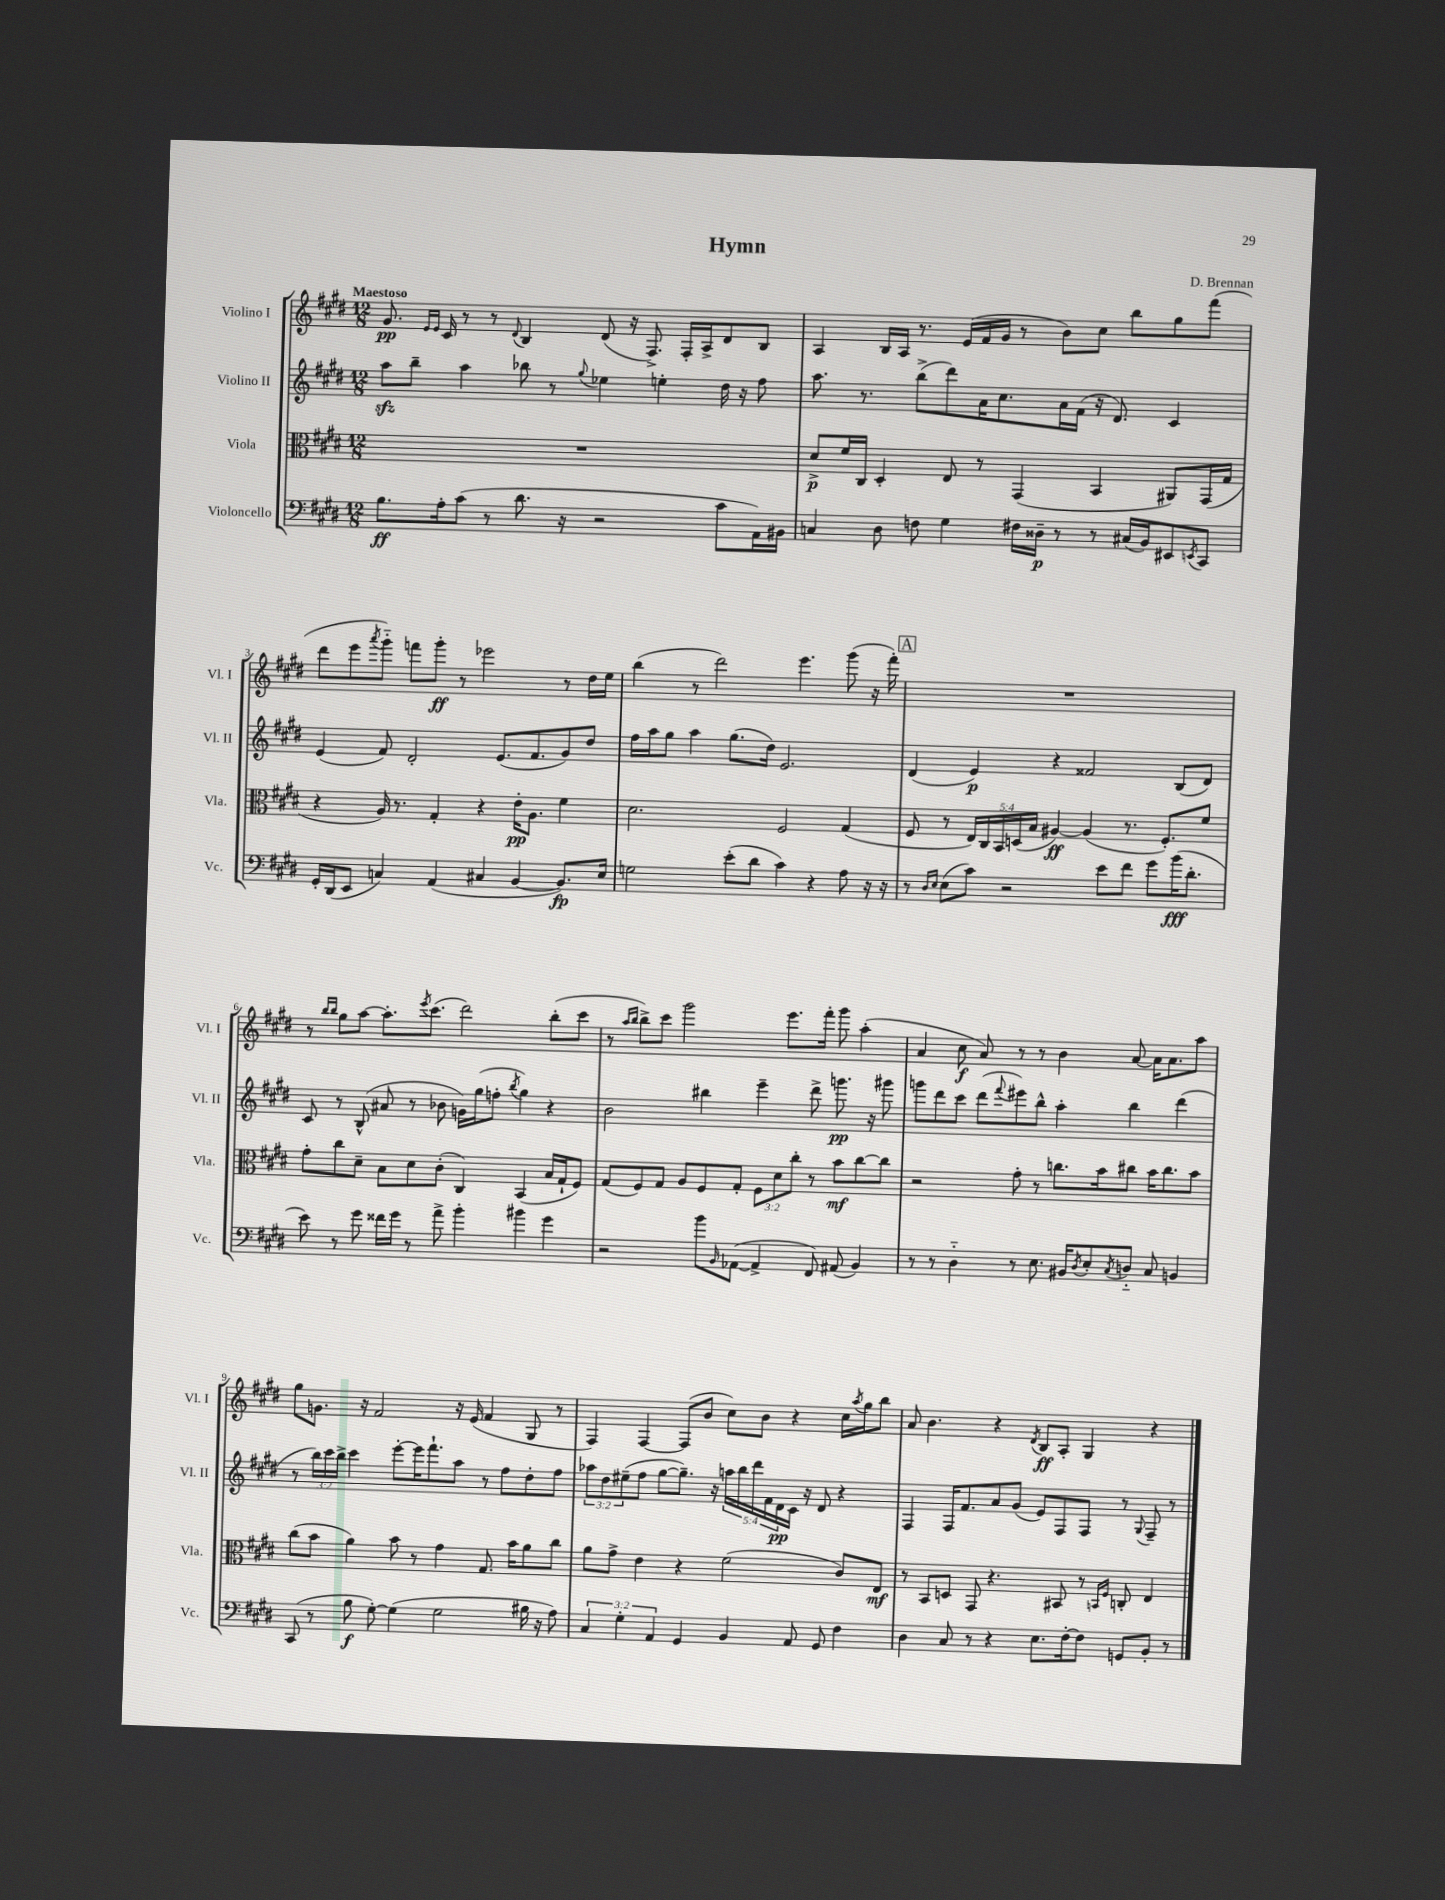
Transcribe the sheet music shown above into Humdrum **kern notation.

**kern	**kern	**kern	**kern
*staff4	*staff3	*staff2	*staff1
*clefF4	*clefC3	*clefG2	*clefG2
*k[f#c#g#d#]	*k[f#c#g#d#]	*k[f#c#g#d#]	*k[f#c#g#d#]
*M12/8	*M12/8	*M12/8	*M12/8
8.B\L	1.r	8aa\L	8.g#/
.	.	8bb~\J	.
.	.	.	16qqe/LL
.	.	.	16qqe/JJ
16A'\k	.	.	16c#/
(8c#\J	.	4aa\	8r
8r	.	.	8r
.	.	.	8qqd#/
8.d#\	.	8bb-\	4B/
.	.	8r	.
16r	.	.	.
.	.	8qqgg#/	.
2r	.	4ee-\	(8d#/
.	.	.	16r
.	.	.	8.F#^/)
.	.	4ee'\	.
.	.	.	16F#'/LL
.	.	.	16A^/J
8c#\L	.	16dd#\	8d#/
.	.	16r	.
16AA\L)	.	8ff#\	8B/J
16BB#\JJ	.	.	.
=	=	=	=
4C/	8d#^/L	8.aa\	4A/
.	16f#/L	.	.
.	16C#/JJ	8.r	.
8D#\	4D#'/	.	16B/LL
.	.	.	16A/JJ
8F\	.	(8bb^\L	8.r
4G#\	8E/	8ddd#\)	.
.	.	.	(16e/LL
.	8r	16a\K	16f#/
.	.	8.cc#\	16g#/JJ
16F#\LL	(4GG#/	.	8r
16D##~\JJ	.	.	.
8r	.	16a\L	8b\L)
.	.	(16f#\JJ	.
8r	4BB/	16r	8cc#\J
.	.	8.d#/)	.
(16C#/LL	.	.	8bb\L
16BB/J)	.	.	.
8EE#/	8AA#/L)	4c#/	8gg#\
8qEE/	.	.	.
8CC#/J	(16GG#/L	.	(8fff#\J
.	16G#/JJ	.	.
=	=	=	=
16GG#'/LL	4r	(4e/	8ddd#\L
(16DD#/J	.	.	.
8EE/J	.	.	8eee\
.	.	.	8qaaa/
4C/)	16A/)	8f#/)	8ggg#'~\J)
.	8.r	.	.
.	.	2d#'/	8fff\L
(4AA/	4G#'/	.	8ggg#'\J
.	.	.	8r
4C#/	4r	.	2eee-\
.	.	(8.e/L	.
[4BB/	16e'\LK	.	.
.	8.A\J	8.f#/	.
8.BB/]L)	4f#\	8g#/)	8r
.	.	8dd#/J	16dd#\LL
16E/Jk	.	.	16ee\JJ
=	=	=	=
2G\	2.d#\	16ff#\LL	(4bb\
.	.	16aa\J	.
.	.	8gg#\J	.
.	.	4aa\	8r
.	.	.	2ddd#\)
(8e'\L	.	(8.gg#\L	.
8d#\J	.	.	.
.	.	16dd#\Jk)	.
4c#\)	2F#/	2.e/	.
.	.	.	4.eee\
4r	.	.	.
8A\	(4G#/	.	(8ggg#\
16r	.	.	16r
16r	.	.	16fff#'\)
=	=	=	=
8r	8F#/	(4d#/	1.r
16qqD#/LL	.	.	.
16qqE/JJ	.	.	.
(8E\L	8r	.	.
8c#\J)	20E/LL)	4e/)	.
.	20C#/	.	.
.	20BB/	.	.
2r	.	.	.
.	(20D/	.	.
.	20B/JJ	.	.
.	[4A#/)	4r	.
.	(4A#/]	2f##/	.
8e\L	.	.	.
8f#\J	8.r	.	.
8g#\L	.	.	.
.	8.F#'/L)	.	.
(16b\K	.	(8B/L	.
8.d#'\J	.	.	.
.	8f#/J	8d#/J)	.
=	=	=	=
8e\)	8g#'\L	8c#/	8r
.	.	.	16qqbb/LL
.	.	.	16qqbb/JJ
8r	8cc#\	8r	8gg#\L
8g#\	8d#~\J	(8B^^/	[8aa\J
16f##\LL	8B\L	8a#/	8.aa'\]L
16g#\JJ	.	.	.
8r	8d#\	8r	.
.	.	.	8qeee/
.	.	.	(8.ccc#\J
8a^\	(8c#'\J	8b-\	.
4b'\	4C#/)	16g\LL)	2ddd#\)
.	.	(16gg#\J	.
.	.	8ff'\J	.
.	.	8qbb/	.
4b#\	(4BB/	4gg#\)	.
4g#\	16B/LL	4r	(8bb'\L
.	16G#`/J	.	.
.	8F#/J)	.	8ccc#\J
=	=	=	=
2r	(8G#/L	2b\	8r
.	.	.	16qqaa/LL
.	.	.	16qqbb/JJ
.	8F#/)	.	8bb^\L)
.	8G#/J	.	8ccc#\J
.	8A/L	.	2ggg#\
8b\L	8F#/	4bb#\	.
16qqBB/	.	.	.
([8AA-\J	8G#'/J	.	.
4AA-^/]	12F#\L	4eee~\	.
.	12d#\	.	.
.	.	.	8.eee\L
.	12cc#'\J	.	.
8FF#/)	8r	8ddd#^\	.
.	.	.	16fff#'\Jk
(8AA#/	8b\L	8.ggg\	8ggg#\
4BB/)	[8cc#\	.	(4aa'\
.	.	16r	.
.	8cc#\]J	8ggg#\	.
=	=	=	=
8r	2r	8ggg\L	4a/
8r	.	8ddd#\	.
4D#'~\	.	8ccc#\J	8cc#\
.	.	(8ddd#\L	8a/)
.	.	8qqfff#/	.
8r	8g#'\	8eee#\)	8r
8.E\	8r	8bb^^\J	8r
.	8.cc\L	4aa'\	4b\
16BB#/LK	.	.	.
8qD#/	.	.	.
8E'/	.	.	.
.	16b\k	.	.
8qC#/	.	.	.
8D'~/J	8cc#\J	4bb\	[8a/
8C#/	16b\LK	.	16a\]LK
.	8.cc#\	.	8.a\
4BB/	.	(4ddd#\	.
.	8b\J	.	8aa\J
=	=	=	=
(8CC#/	(8cc#\L	8r	8gg#\L
8r	8b\J	24bb\LL)	8.g\J
.	.	24ccc#\	.
.	.	24bb^\JJ	.
8B\	4a\)	4ccc#\	.
.	.	.	16r
[8G#'\)	.	.	2f#/
(4G#\]	8b\	[8eee'\L	.
.	8r	16eee\]K	.
.	.	8.fff#`\	.
2G#\	4g#\	.	.
.	.	8aa\J	16r
.	.	.	(16e/
.	8.G#/	8r	4f#/
.	.	8ff#\L	.
.	16b\LK	.	.
16B#\	8a\	8dd#'\	8G#/
16r	.	.	.
8A\)	8cc#\J	8ff#\J	8r
=	=	=	=
6C#/	8a\L	12aa-\L	4F#/)
.	.	12dd#\	.
.	8g#^\J	.	.
6G#'\	.	(12ee#~\	.
.	4e\	8ff#\J	[4F#/
6AA/	.	.	.
.	.	[8gg#\L	.
4GG#/	4r	8.gg#~\]J)	(8F#/]L
.	.	.	8b/J
.	.	16r	.
4BB/	(2f#\	20aa\LL	8cc#\L)
.	.	20bb\	.
.	.	20ddd#\	.
.	.	.	8b\J
.	.	20f#\	.
.	.	20d#\	.
8AA/	.	16c#\JJ	4r
.	.	16r	.
8GG#/	.	8d#/	.
4F#\	8c#/L)	4r	16cc#\LL
.	.	.	8qaa/
.	.	.	16gg#\J
.	8E/J	.	8bb\J
=	=	=	=
4D#\	8r	4F#/	8a/
.	8BB/L	.	4.b\
8C#/	8D/J	16F#/LK	.
.	.	8.f#/	.
8r	8GG#/	.	.
4r	4.r	8a/	4r
.	.	(8g#/J	.
.	.	.	8qd#/
8.E\L	.	8e/L)	8B/L
.	8BB#/	8F#/	8A'/J
[16F#'\k	.	.	.
8F#\]J	8r	8F#/J	4G#/
.	16qqBB/LL	.	.
.	16qqF#/JJ	.	.
8GG/L	8C'/	8r	.
.	.	8qqG#/	.
8BB'/J	4E/	8F#~/	4r
8r	.	8r	.
==	==	==	==
*-	*-	*-	*-
